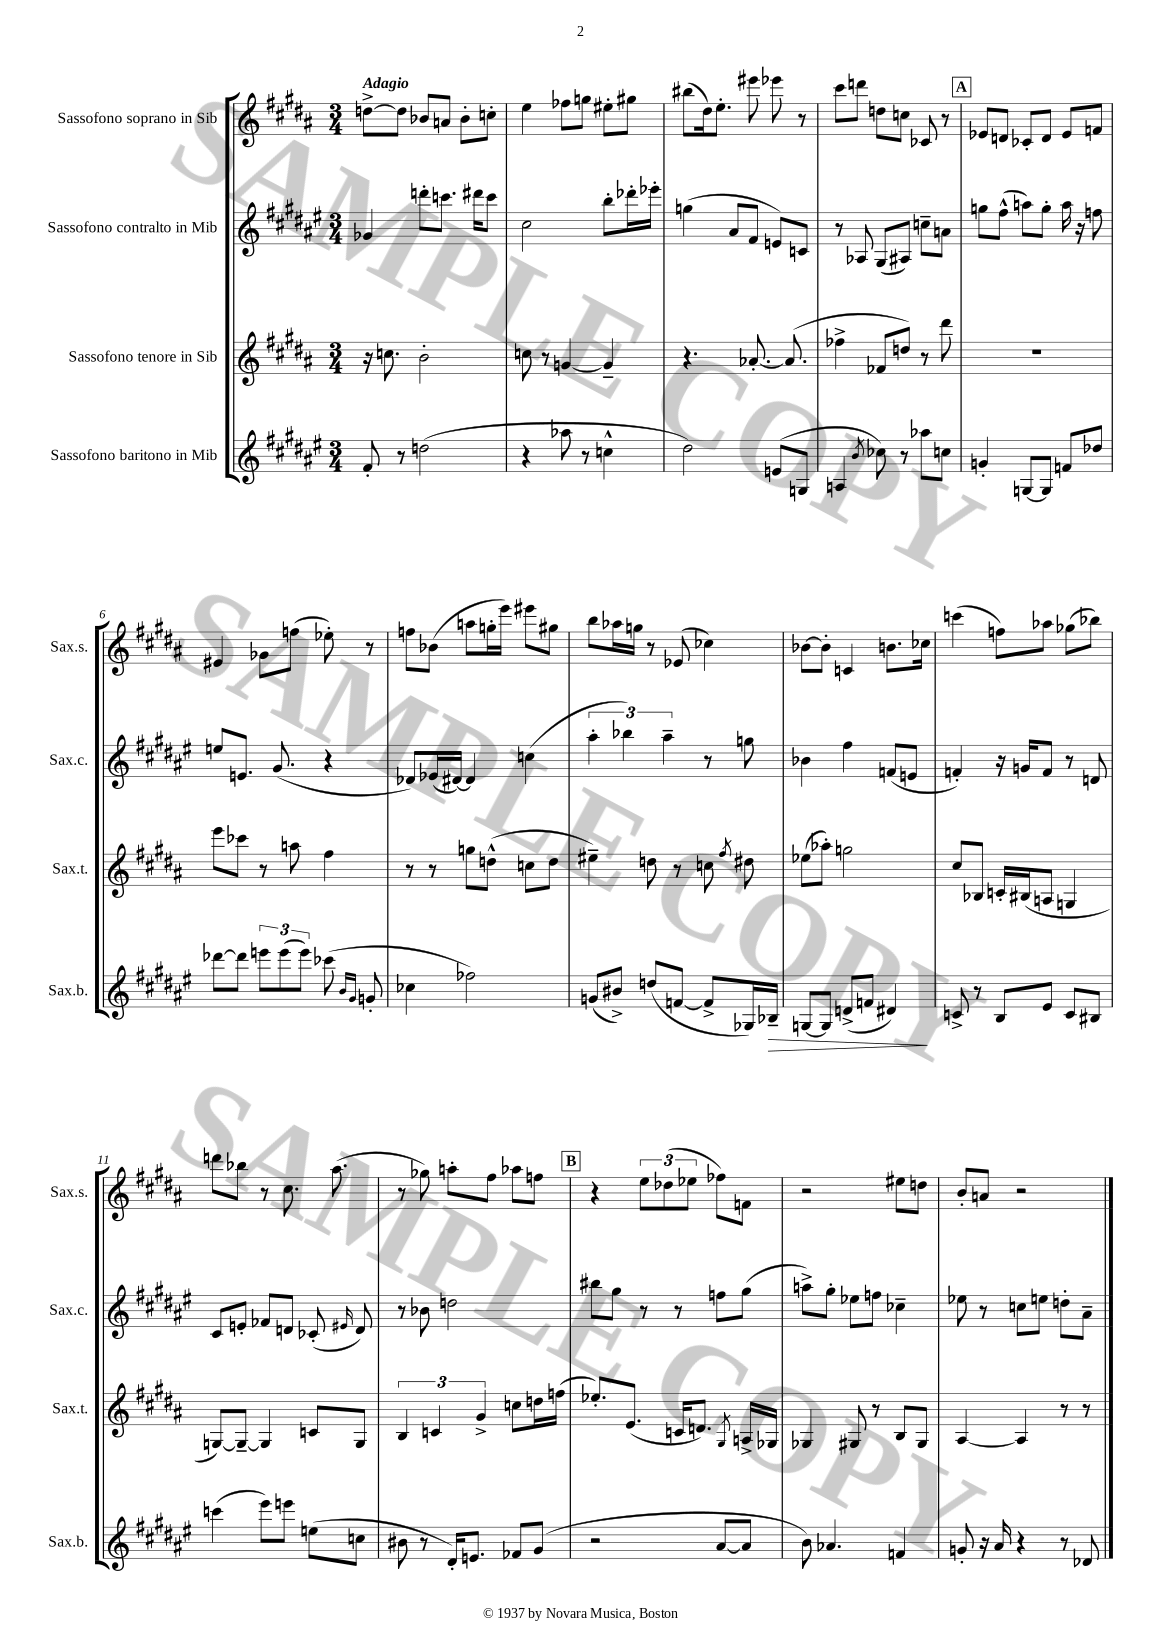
<<
\new StaffGroup <<
\new Staff = "s0" \with { instrumentName = "Sassofono soprano in Sib" shortInstrumentName = "Sax.s." } {
    \clef treble \key b \major \numericTimeSignature \time 3/4 \tempo "Adagio"
    \autoBeamOff d''8[~-> d''8] bes'8[ a'8] bes'8[-. c''8]-. |
    e''4 fes''8[ g''8] eis''8[-. gis''8] |
    bis''8[( dis''16) e''8.]-. eis'''8 ees'''8 r8 |
    cis'''8[ d'''8] d''8[ c''8] ces'8 r8 |
    \mark \markup { \box "A" } ees'8[ d'8] ces'8[-. d'8] ees'8[ f'8] |
    eis'4 ges'8[ f''8]( ees''8-.) r8 |
    f''8[ bes'8]( a''8[ g''16-. e'''16]) eis'''8[ gis''8] |
    b''8[ aes''16 g''16] r8 ees'8( ces''4) |
    bes'8[~ bes'8]-. c'4 b'8.[ ces''16] |
    c'''4( f''8[) aes''8] ges''8[( bes''8]) |
    d'''8[ bes''8] r8 cis''8. ais''8.( |
    r8 ges''8) a''8[-. fis''8] aes''8[ f''8] |
    \mark \markup { \box "B" } r4 \tuplet 3/2 { e''8[ des''8( ees''8] } fes''8[) f'8] |
    r2 eis''8[ d''8] |
    b'8[-. a'8] r2 \bar "|." |
}
\new Staff = "s1" \with { instrumentName = "Sassofono contralto in Mib" shortInstrumentName = "Sax.c." } {
    \clef treble \key fis \major \numericTimeSignature \time 3/4
    \autoBeamOff ges'4 d'''8[-. c'''8.] dis'''16[ c'''8] |
    cis''2 b''8[-. des'''16-. ees'''16]-. |
    g''4( ais'8[ fis'8] e'8[) c'8] |
    r8 aes8 gis8[( ais8]) c''8[-- a'8] |
    \mark \markup { \box "A" } g''8[ fis''8]-^( a''8[) g''8]-. a''16 r16 f''8 |
    e''8[ e'8.] gis'8.( r4 |
    des'8[) ees'16( dis'16]~) dis'4 c''4( |
    \tuplet 3/2 { ais''4-. bes''4) ais''4-- } r8 g''8 |
    bes'4 fis''4 f'8[( e'8] |
    f'4-.) r16 g'16[ f'8] r8 d'8 |
    cis'8[ e'8]-. fes'8[ d'8] ces'8-.( \grace { eis'16 } d'8) |
    r8 bes'8 d''2 |
    \mark \markup { \box "B" } bis''8[ gis''8] r8 r8 f''8[ gis''8]( |
    a''8[->) gis''8]-. ees''8[ f''8] ces''4-- |
    ees''8 r8 c''8[ e''8] d''8[-. ais'8]-- \bar "|." |
}
\new Staff = "s2" \with { instrumentName = "Sassofono tenore in Sib" shortInstrumentName = "Sax.t." } {
    \clef treble \key b \major \numericTimeSignature \time 3/4
    \autoBeamOff r16 c''8. b'2-. |
    c''8 r8 g'4~ g'4-- |
    r4. aes'8.~-. aes'8.( |
    fes''4-> fes'8[ d''8]) r8 dis'''8 |
    \mark \markup { \box "A" } R2. |
    e'''8[ ces'''8] r8 a''8 fis''4 |
    r8 r8 g''8[ d''8]-^( c''8[ d''8] |
    eis''4--) d''8 r8 c''8 \acciaccatura { fis''8 } dis''8 |
    ees''8[( aes''8]-.) g''2 |
    cis''8[ bes8] c'16[-. bis16( a8] g4 |
    g8[~) g8]~-- g4 c'8[ g8] |
    \tuplet 3/2 { b4 c'4 gis'4-> } c''8[ d''16 f''16]( |
    \mark \markup { \box "B" } ees''8.[-.) e'8.]( c'16[ d'8.]) \acciaccatura { gis8 } a16[-> ges16] |
    ges4 gis8 r8 b8[ gis8] |
    ais4~ ais4 r8 r8 \bar "|." |
}
\new Staff = "s3" \with { instrumentName = "Sassofono baritono in Mib" shortInstrumentName = "Sax.b." } {
    \clef treble \key fis \major \numericTimeSignature \time 3/4
    \autoBeamOff fis'8-. r8 d''2( |
    r4 aes''8 r8 c''4-^ |
    dis''2) e'8[( g8] |
    a4 \acciaccatura { b'8 } ces''8) r8 aes''8[ c''8] |
    \mark \markup { \box "A" } g'4-. g8[~ g8] f'8[ des''8] |
    des'''8[~ des'''8] \tuplet 3/2 { e'''8[ e'''8( e'''8]) } ces'''8( \grace { b'16[ gis'16] } g'8-. |
    ces''4 fes''2) |
    g'8[( bis'8]->) d''8[( f'8]~ f'8[-> ges16) bes16]--\> |
    g8[~ g8] d'8[->( f'8] dis'4\!) |
    c'8-> r8 b8[ eis'8] c'8[ bis8] |
    c'''4( eis'''8[) e'''8] e''8[( c''8] |
    bis'8 r8 dis'16[-.) e'8.] fes'8[ gis'8]( |
    \mark \markup { \box "B" } r2 ais'8[~ ais'8] |
    b'8) aes'4. f'4 |
    g'8-. r16 ais'16 r4 r8 des'8 \bar "|." |
}
>>
>>
